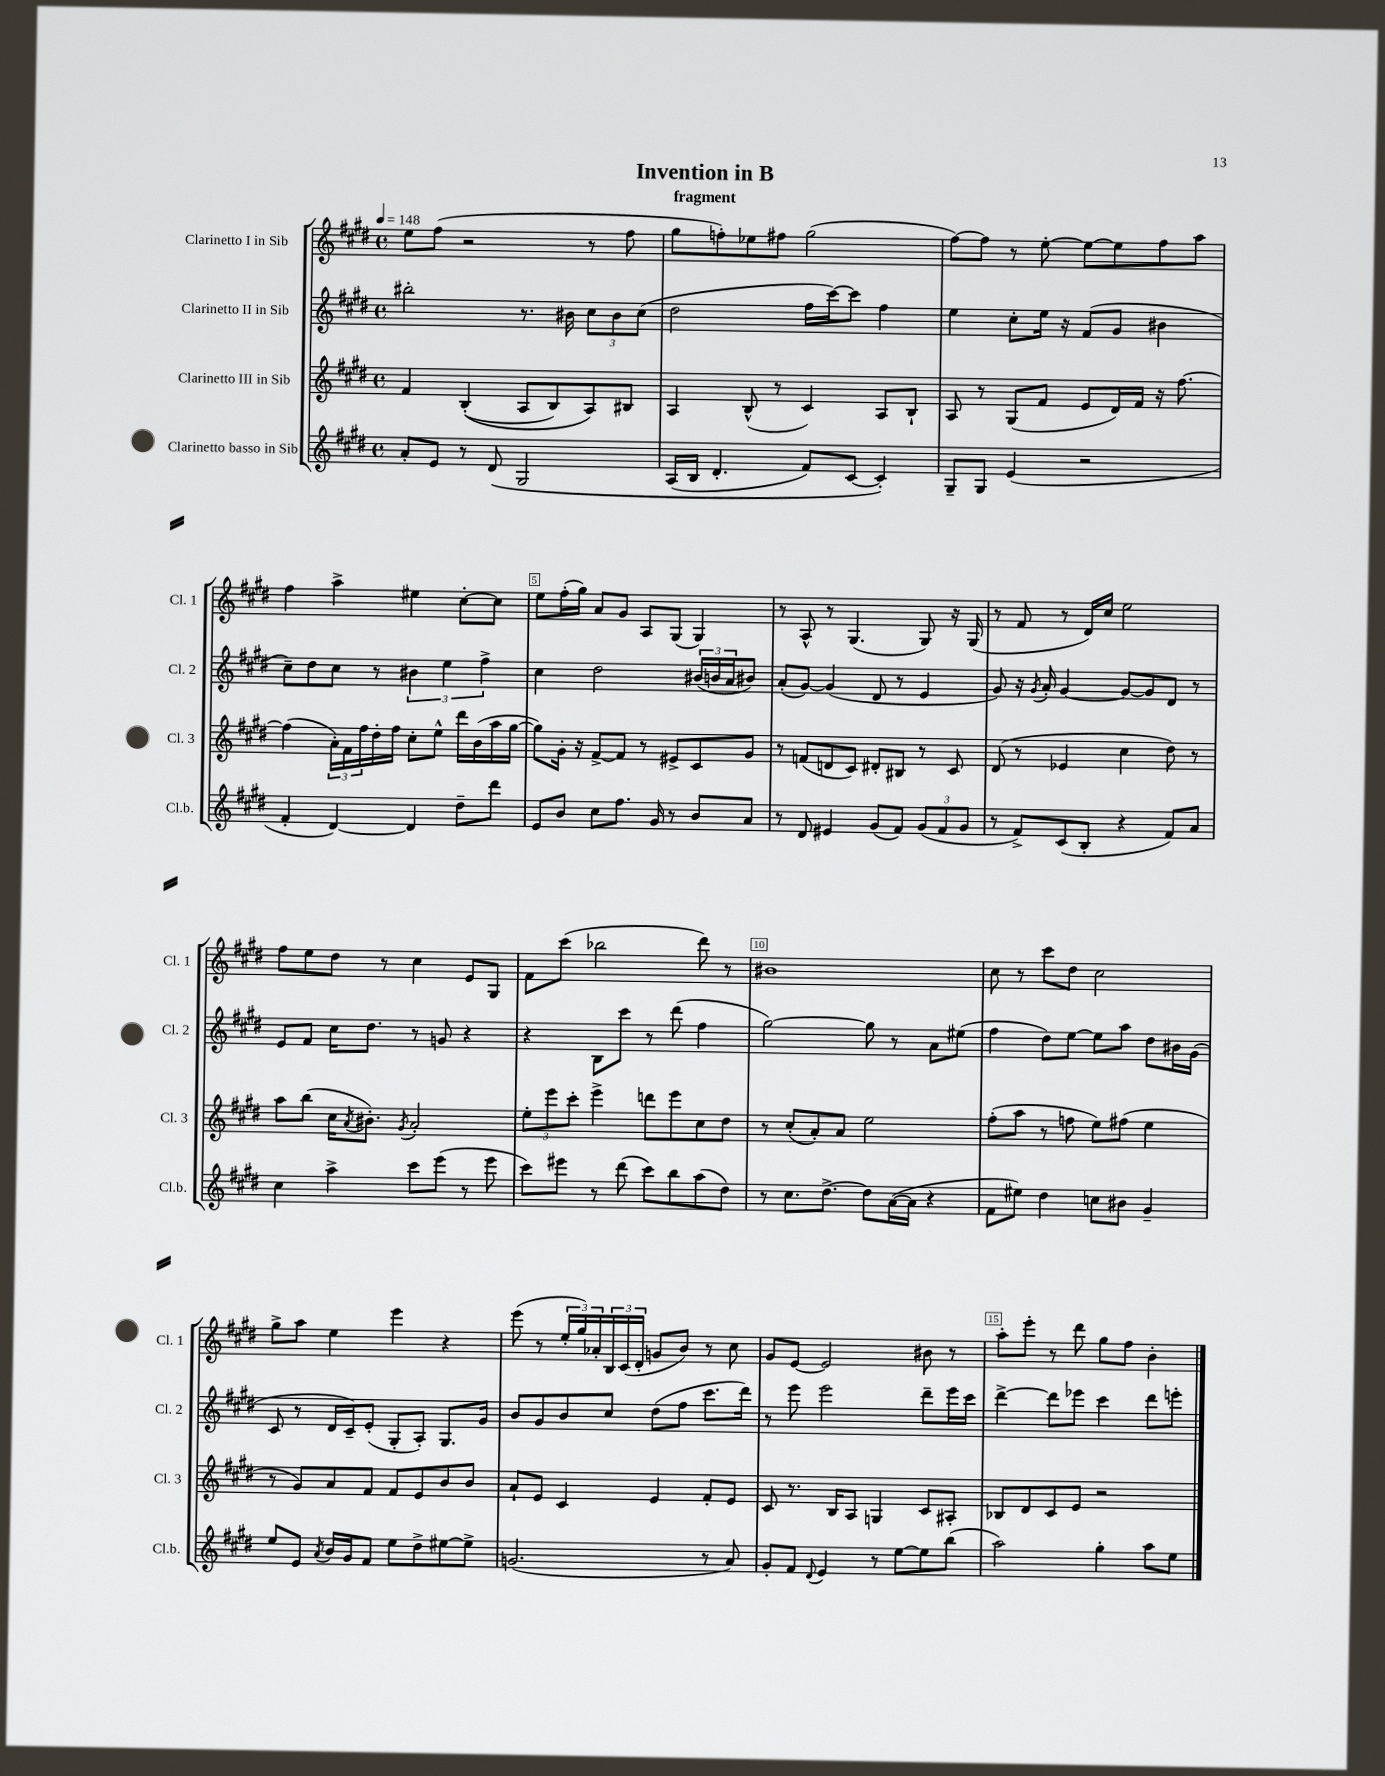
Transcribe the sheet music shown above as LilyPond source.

\header { title = "Invention in B" subtitle = "fragment" }
<<
\new StaffGroup <<
\new Staff = "s0" \with { instrumentName = "Clarinetto I in Sib" shortInstrumentName = "Cl. 1" } {
    \clef treble \key e \major \defaultTimeSignature \time 4/4 \tempo 4 = 148
    e''8 fis''8( r2 r8 fis''8 |
    gis''8 f''8-.) ees''8 fis''8 gis''2( |
    fis''8~) fis''8 r8 e''8~-. e''8~ e''8 fis''8 a''8 |
    fis''4 a''4-> eis''4 cis''8~-. cis''8 |
    e''8 fis''16-.( gis''16) a'8 gis'8 a8 gis8( gis4) |
    r8 a8-^ r8 gis4.( gis8) r16 gis16( |
    r8 fis'8 r8 dis'16) cis''16 e''2 |
    fis''8 e''8 dis''8 r8 cis''4 e'8 gis8 |
    fis'8 cis'''8( bes''2 dis'''8) r8 |
    bis'1 |
    cis''8 r8 cis'''8 dis''8 cis''2 |
    gis''8-> a''8 e''4 e'''4 r4 |
    e'''8( r8 \tuplet 3/2 { e''16-. gis''16) aes'16-. } \tuplet 3/2 { b16 cis'16( dis'16-. } g'8 b'8) r8 cis''8 |
    gis'8 e'8~ e'2 bis'8 r8 |
    a''8-. e'''8-. r8 dis'''8 gis''8 fis''8 b'4-. \bar "|." |
}
\new Staff = "s1" \with { instrumentName = "Clarinetto II in Sib" shortInstrumentName = "Cl. 2" } {
    \clef treble \key e \major \defaultTimeSignature \time 4/4
    bis''2-. r8. bis'16 \tuplet 3/2 { cis''8 bis'8 cis''8( } |
    dis''2 fis''16 cis'''16~) cis'''8 fis''4 |
    e''4 cis''8-. e''16 r16 fis'8( gis'8 bis'4 |
    cis''8--) dis''8 cis''8 r8 \tuplet 3/2 { bis'4 e''4 fis''4-> } |
    cis''4 dis''2 \tuplet 3/2 { bis'16( b'16 a'16 } bis'8) |
    a'8-.( gis'8~) gis'4( dis'8 r8 e'4 |
    gis'8) r16 \acciaccatura { gis'8 } a'16-. gis'4~ gis'8~ gis'8 dis'8 r8 |
    e'8 fis'8 cis''16 dis''8. r8 g'8 r4 |
    r4 b8 cis'''8 r8 dis'''8( fis''4 |
    gis''2~) gis''8 r8 a'8 eis''8( |
    fis''4 dis''8) e''8~ e''8 a''8 dis''8 bis'16 gis'16( |
    cis'8 r8 dis'16 cis'16--) e'8-.( gis8-. a8-.) gis8. gis'16 |
    b'8 gis'8 b'8 cis''8 dis''8( fis''8 cis'''8. dis'''16) |
    r8 e'''8 e'''2 dis'''8-- e'''16 cis'''16 |
    dis'''4~-> dis'''8 ees'''8 cis'''4 dis'''8 e'''8-. \bar "|." |
}
\new Staff = "s2" \with { instrumentName = "Clarinetto III in Sib" shortInstrumentName = "Cl. 3" } {
    \clef treble \key e \major \defaultTimeSignature \time 4/4
    fis'4 b4-.(\( a8 b8) a8\) bis8 |
    a4 b8-^( r8 cis'4) a8 b8-! |
    a8 r8 gis8( fis'8 e'8 dis'16) fis'16 r16 fis''8.~ |
    fis''4( \tuplet 3/2 { a'16-.) fis'16 fis''16 } dis''16-. fis''16 cis''8-. e''8-^ dis'''16 b'16( a''16 gis''16~ |
    gis''8) gis'16-. r16 fis'8~-> fis'8 r8 eis'8-> cis'8 gis'8 |
    r8 f'8( d'8 cis'8) dis'8-. bis8 r8 cis'8 |
    dis'8( r8 ees'4 cis''4 dis''8) r8 |
    a''8 b''8( cis''16 \acciaccatura { a'8 } bis'8.-.) \acciaccatura { gis'8 } a'2-. |
    \tuplet 3/2 { e''8-. e'''8 cis'''8-. } e'''4-> d'''8 e'''8 cis''8 dis''8 |
    r8 cis''8-.( a'8-.) a'8 e''2 |
    fis''8-.( a''8 r8 f''8 e''8) fis''8( e''4 |
    r8 gis'8) a'8 fis'8 fis'8 e'8 b'8 b'8 |
    a'8-! e'8 cis'4 e'4 fis'8-. e'8 |
    cis'8 r8. b16 a8 g4 cis'8 ais8-. |
    bes8 dis'8 cis'8 e'8 r2 \bar "|." |
}
\new Staff = "s3" \with { instrumentName = "Clarinetto basso in Sib" shortInstrumentName = "Cl.b." } {
    \clef treble \key e \major \defaultTimeSignature \time 4/4
    a'8-. e'8 r8 dis'8\( gis2 |
    a16( b16 dis'4.-. fis'8) cis'8~ cis'4-.\) |
    gis8-- gis8 e'4( r2 |
    fis'4-. dis'4~) dis'4 dis''8-- dis'''8 |
    e'8 b'8 cis''8 fis''8. gis'16 r8 b'8 a'8 |
    r8 dis'8 eis'4 gis'8( fis'8) \tuplet 3/2 { gis'8( fis'8 gis'8 } |
    r8 fis'8->) cis'8( b8-. r4 fis'8) a'8 |
    cis''4 a''4-> cis'''8 e'''8( r8 e'''8 |
    cis'''8) eis'''8 r8 dis'''8( cis'''8) b''8 a''8( dis''8) |
    r8 cis''8. dis''8.~-> dis''8 a'16~( a'16 r4 |
    fis'8 eis''8) dis''4 c''8 bis'8 gis'4-- |
    e''8 e'8 \acciaccatura { a'8 } b'16 gis'16 fis'8 e''8 dis''8-> eis''8~ eis''8-> |
    g'2.( r8 a'8) |
    gis'8-. fis'8 \appoggiatura { dis'8 } e'4 r8 e''8~ e''8 b''8( |
    a''2) gis''4-. a''8 e''8 \bar "|." |
}
>>
>>
\layout { \context { \Score \override BarNumber.break-visibility = ##(#f #t #t) barNumberVisibility = #(every-nth-bar-number-visible 5) \override BarNumber.stencil = #(make-stencil-boxer 0.1 0.3 ly:text-interface::print) } }
